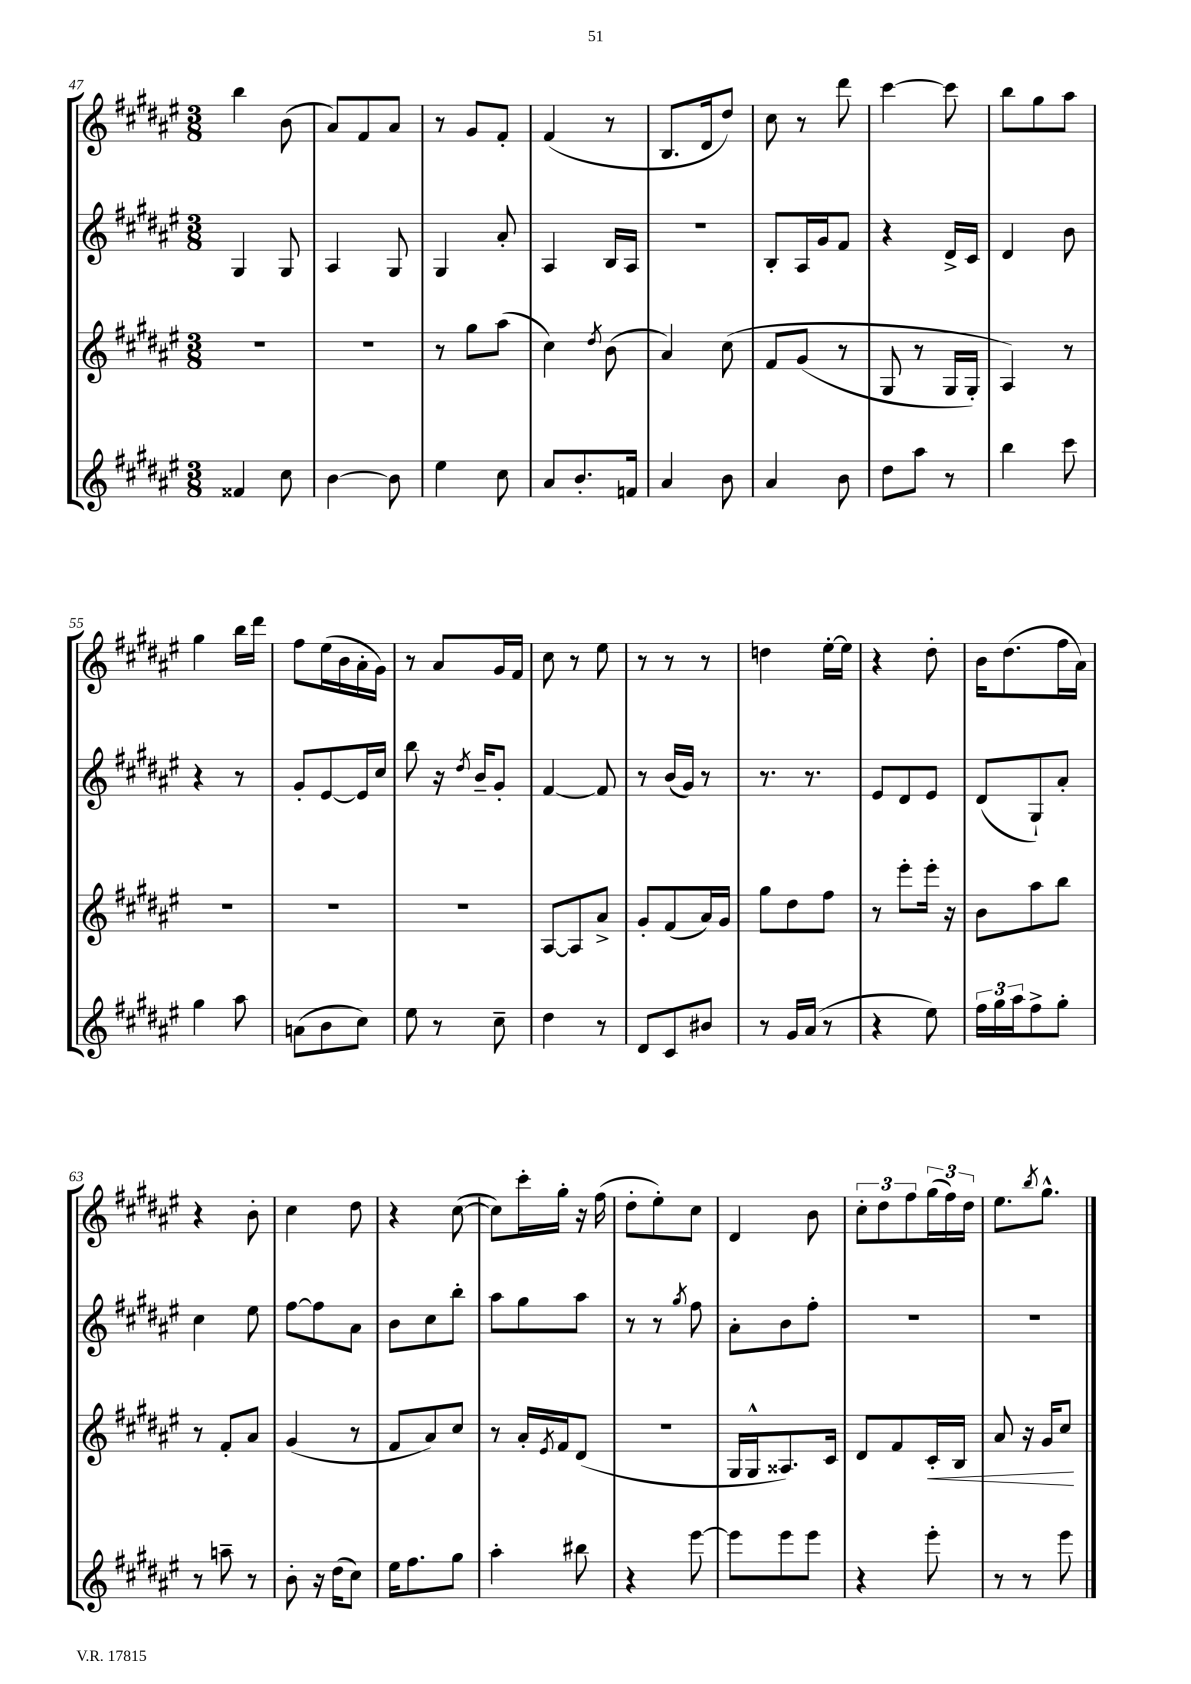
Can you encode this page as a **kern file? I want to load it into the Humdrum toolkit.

**kern	**kern	**kern	**kern
*staff4	*staff3	*staff2	*staff1
*clefG2	*clefG2	*clefG2	*clefG2
*k[f#c#g#d#a#e#]	*k[f#c#g#d#a#e#]	*k[f#c#g#d#a#e#]	*k[f#c#g#d#a#e#]
*M3/8	*M3/8	*M3/8	*M3/8
4f##	4.r	4G#	4bb
8cc#	.	8G#	(8b
=	=	=	=
[4b	4.r	4A#	8a#)
.	.	.	8f#
8b]	.	8G#	8a#
=	=	=	=
4ee#	8r	4G#	8r
.	8gg#	.	8g#
8cc#	(8aa#	8a#'	8f#'
=	=	=	=
8a#	4cc#)	4A#	(4f#
8.b'	.	.	.
.	8qdd#	.	.
.	(8b	16B	8r
16f	.	16A#	.
=	=	=	=
4a#	4a#)	4.r	8.B
.	.	.	16d#
8b	&(8cc#	.	8dd#)
=	=	=	=
4a#	8f#	8B'	8cc#
.	(8g#	16A#	8r
.	.	16g#	.
8b	8r	8f#	8ddd#
=	=	=	=
8dd#	8G#	4r	[4ccc#
8aa#	8r	.	.
8r	16G#	16d#^	8ccc#]
.	16G#')	16c#	.
=	=	=	=
4bb	4A#&)	4d#	8bb
.	.	.	8gg#
8ccc#	8r	8b	8aa#
=	=	=	=
4gg#	4.r	4r	4gg#
8aa#	.	8r	16bb
.	.	.	16ddd#
=	=	=	=
(8a	4.r	8g#'	8ff#
8b	.	[8e#	(16ee#
.	.	.	16b
8cc#)	.	16e#]	16a#'
.	.	16cc#	16g#)
=	=	=	=
8ee#	4.r	8bb	8r
8r	.	16r	8a#
.	.	8qdd#	.
.	.	16b~	.
8cc#~	.	8g#'	16g#
.	.	.	16f#
=	=	=	=
4dd#	[8A#	[4f#	8cc#
.	8A#]	.	8r
8r	8a#^	8f#]	8ee#
=	=	=	=
8d#	8g#'	8r	8r
8c#	(8f#	(16b	8r
.	.	16g#)	.
8b#	16a#)	8r	8r
.	16g#	.	.
=	=	=	=
8r	8gg#	8.r	4dd
16g#	8dd#	.	.
(16a#	.	8.r	.
8r	8ff#	.	[16ee#'
.	.	.	16ee#]
=	=	=	=
4r	8r	8e#	4r
.	8eee#'	8d#	.
8ee#)	16eee#'	8e#	8dd#'
.	16r	.	.
=	=	=	=
24ff#	8b	(8d#	16b
24gg#	.	.	.
.	.	.	(8.dd#
24aa#	.	.	.
8ff#^	8aa#	8G#`)	.
8gg#'	8bb	8a#'	16ff#
.	.	.	16a#)
=	=	=	=
8r	8r	4cc#	4r
8aa~	8f#'	.	.
8r	8a#	8ee#	8b'
=	=	=	=
8b'	(4g#	[8ff#	4cc#
16r	.	8ff#]	.
(16dd#	.	.	.
8cc#)	8r	8a#	8dd#
=	=	=	=
16ee#	8f#	8b	4r
8.ff#	.	.	.
.	8a#)	8cc#	.
8gg#	8cc#	8bb'	([8cc#
=	=	=	=
4aa#'	8r	8aa#	8cc#])
.	16a#'	8gg#	16ccc#'
.	8qe#	.	.
.	16f#	.	16gg#'
8bb#	(8d#	8aa#	16r
.	.	.	(16ff#
=	=	=	=
4r	4.r	8r	8dd#'
.	.	8r	8ee#')
.	.	8qgg#	.
[8eee#	.	8ff#	8cc#
=	=	=	=
8eee#]	16G#	8a#'	4d#
.	16G#^^	.	.
8eee#	8.A##)	8b	.
8eee#	.	8ff#'	8b
.	16c#	.	.
=	=	=	=
4r	8d#	4.r	12cc#'
.	.	.	12dd#
.	8f#	.	.
.	.	.	12ff#
8eee#'	16c#'	.	(24gg#
.	.	.	24ff#)
.	16B	.	.
.	.	.	24dd#
=	=	=	=
8r	8a#	4.r	8.ee#
8r	16r	.	.
.	.	.	8qbb
.	16g#	.	8.gg#^^
8eee#	8cc#	.	.
==	==	==	==
*-	*-	*-	*-
